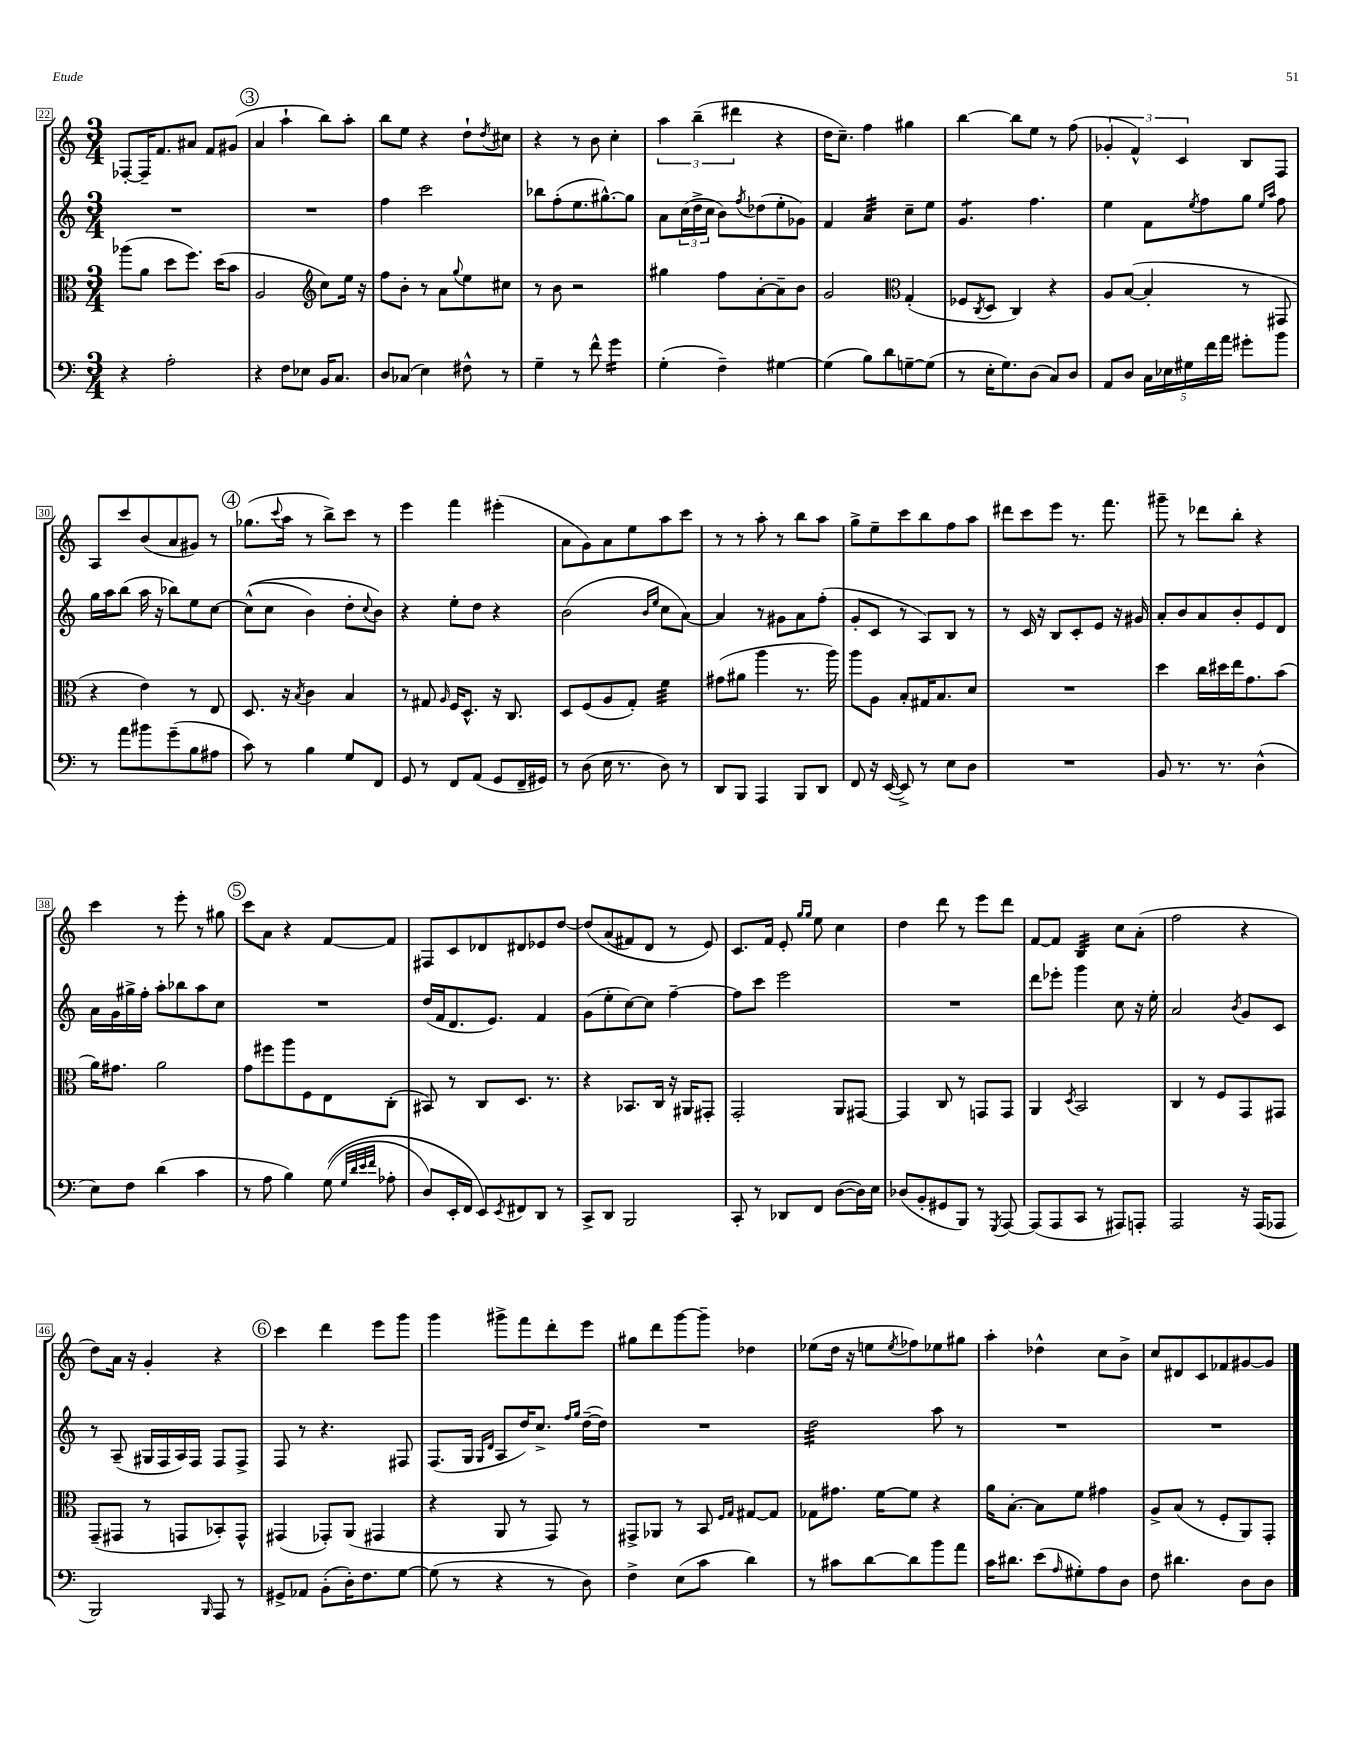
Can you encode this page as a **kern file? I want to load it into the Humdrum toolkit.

**kern	**kern	**kern	**kern
*staff4	*staff3	*staff2	*staff1
*clefF4	*clefC3	*clefG2	*clefG2
*k[]	*k[]	*k[]	*k[]
*M3/4	*M3/4	*M3/4	*M3/4
4r	(8aa-	2.r	[8F-'
.	8a	.	16F-~]
.	.	.	8.f
2A'	8dd	.	.
.	8.ff)	.	8a#
.	.	.	8f
.	(16dd	.	.
.	8b	.	(8g#
=	=	=	=
4r	2A	2.r	4a
8F	.	.	4aa`
8E-	.	.	.
*	*clefG2	*	*
16BB	8cc)	.	8bb)
8.C	.	.	.
.	16ee	.	8aa'
.	16r	.	.
=	=	=	=
8D	8ff	4ff	8bb
(8C-	8b'	.	8ee
4E)	8r	2ccc	4r
.	8a	.	.
.	8qqgg	.	.
8F#^^	8ee	.	8dd`
.	.	.	8qdd
8r	8cc#	.	8cc#
=	=	=	=
4G~	8r	8bb-	4r
.	8b	(8ff'	.
8r	2r	8.ee	8r
8f^^	.	.	8b
.	.	[8.gg#^^)	.
4g	.	.	4cc'
.	.	8gg#]	.
=	=	=	=
(4G'	4gg#	8a	6aa
.	.	(24cc	.
.	.	24dd^	(6bb~
.	.	24cc	.
4F~)	8ff	8b)	.
.	.	.	6ddd#
.	.	8qff	.
.	[8a'	(8dd-	.
[4G#	8a~]	8ee'	4r
.	8b	8g-)	.
=	=	=	=
(4G#]	2g	4f	16dd
.	.	.	8.cc~)
8B)	.	4a	4ff
8d	.	.	.
*	*clefC3	*	*
[8G~	(4G'	8cc~	4gg#
(8G]	.	8ee	.
=	=	=	=
8r	8F-	4.g	[4bb
.	8qC	.	.
16E'	8D	.	.
8.G)	.	.	.
.	4C)	.	8bb]
(8D	.	4.ff	8ee
8C)	4r	.	8r
8D	.	.	(8ff
=	=	=	=
8AA	8A	4ee	6g-'
8D	([8B	.	.
.	.	.	6f^^)
20C	4B']	8f	.
20E-	.	.	.
.	.	.	6c
20G#	.	.	.
.	.	8qee	.
.	.	8ff	.
20f	.	.	.
20a	.	.	.
8g#'	8r	8gg	8B
.	.	16qqee	.
.	.	16qqaa	.
8b	8GG#	8ff	8F
=	=	=	=
8r	4r	16gg	8A
.	.	16aa	.
8a	.	(8bb	8ccc
8b#	4e)	16aa	(8b
.	.	16r	.
(8g~	.	8bb-)	8a
8B	8r	8ee	8g#)
8A#	8E	[8cc	8r
=	=	=	=
8c)	8.D	&((8cc^^]	(8.gg-
8r	.	8cc	.
.	.	.	8qqccc
.	16r	.	16aa
.	8qB	.	.
4B	4c	4b)	8r
.	.	.	8bb^)
8G	4B	8dd'	8ccc
.	.	8qqcc	.
8FF	.	8b&)	8r
=	=	=	=
8GG	8r	4r	4eee
8r	8G#	.	.
.	16qqA	.	.
8FF	16F	8ee'	4fff
.	8.D^^	.	.
(8AA	.	8dd	.
8GG	16r	4r	(4eee#'
.	8.C	.	.
16FF~	.	.	.
16GG#)	.	.	.
=	=	=	=
8r	8D	(2b	8a
(8D	(8F	.	8g)
16E	8A	.	8a
8.r	.	.	.
.	8G')	.	8ee
.	.	16qqb	.
.	.	16qqee	.
8D)	4f	8cc	8aa
8r	.	[8a)	8ccc
=	=	=	=
8DD	(8g#	4a]	8r
8BBB	8a#	.	8r
4AAA	4aa	8r	8aa'
.	.	8g#	8r
8BBB	8.r	8a	8bb
8DD	.	(8ff'	8aa
.	16aa)	.	.
=	=	=	=
8FF	8aa	8g'	8gg^
16r	8A	8c	8ee~
([16EE	.	.	.
8EE^])	8B'	8r	8ccc
8r	16G#	8A)	8bb
.	8.B	.	.
8E	.	8B	8ff
8D	8d	8r	8aa
=	=	=	=
2.r	2.r	8r	8ddd#
.	.	16c	8ccc
.	.	16r	.
.	.	8B	8eee
.	.	8c'	8.r
.	.	8e	.
.	.	.	8.fff
.	.	16r	.
.	.	16g#	.
=	=	=	=
8BB	4dd	8a'	8ggg#~
8.r	.	8b	8r
.	16cc	8a	8ddd-
8.r	16dd#	.	.
.	16ee	8b'	8bb'
.	8.g	.	.
(4D^^	.	8e	4r
.	(8b	8d	.
=	=	=	=
8E)	16a)	16a	4ccc
.	8.g#	16g	.
8F	.	16gg#^	.
.	.	16ff'	.
(4d	2a	8aa'	8r
.	.	8bb-	8eee'
4c	.	8aa	8r
.	.	8cc	8gg#
=	=	=	=
8r	8g	2.r	8ccc
8A	8ff#	.	8a
4B)	8aa	.	4r
.	8F	.	.
&((8G	8E	.	[8f
32qqG	.	.	.
32qqd	.	.	.
32qqe	.	.	.
32qqf	.	.	.
8A-'	(8C'	.	8f]
=	=	=	=
8D)	8BB#)	(16dd	8F#
.	.	16f	.
16EE'	8r	8.d	8c
16FF	.	.	.
8EE&)	8C	.	8d-
.	.	8.e)	.
8qEE	.	.	.
8FF#	8.D	.	8d#
8DD	.	4f	8e-
.	8.r	.	.
8r	.	.	[8dd
=	=	=	=
8CC^	4r	(8g	&(8dd]
8DD	.	8ee'	(8a
2BBB	8.BB-	[8cc)	8f#)
.	.	8cc]	8d
.	16C	.	.
.	16r	[4ff~	8r
.	16AA#	.	.
.	8GG#'	.	8e&)
=	=	=	=
8CC'	2GG'	8ff]	8.c
8r	.	8ccc	.
.	.	.	16f
8DD-	.	2eee	8e'
.	.	.	16qqgg
.	.	.	16qqgg
8FF	.	.	8ee
([8D	8AA	.	4cc
16D])	[8GG#	.	.
16E	.	.	.
=	=	=	=
(8D-	4GG#]	2.r	4dd
8BB'	.	.	.
8GG#	8C	.	8ddd
8BBB)	8r	.	8r
8r	8GG	.	8eee
8qGGG	.	.	.
[8AAA	8GG	.	8ddd
=	=	=	=
(8AAA]	4AA	8ddd	[8f
8AAA	.	8eee-'	8f]
.	8qD	.	.
8CC	2BB	4ggg	4B
8r	.	.	.
8AAA#)	.	8cc	8cc
8AAA'	.	16r	(8a'
.	.	16ee'	.
=	=	=	=
2AAA	4C	2a	2ff
.	8r	.	.
.	8F	.	.
.	.	8qb	.
16r	8GG	8g	4r
(16AAA	.	.	.
8AAA-	8GG#	8c	.
=	=	=	=
2BBB)	(8GG~	8r	8dd)
.	8GG#	(8A~	16a
.	.	.	16r
.	8r	16G#	4g'
.	.	16F	.
.	8GG	16A)	.
.	.	16F	.
16qqBBB	.	.	.
8AAA	8BB-')	8F	4r
8r	8GG^^	8F^	.
=	=	=	=
8GG#^	(4GG#	8F	4ccc
8AA-	.	8r	.
(8BB'	8GG-')	4.r	4ddd
16D')	(8AA	.	.
8.F	.	.	.
.	4GG#	.	8eee
[8G	.	8F#	8ggg
=	=	=	=
(8G]	4r	(8.F	4ggg
8r	.	.	.
.	.	16G	.
.	.	16qqG	.
.	.	16qqd	.
4r	8AA	8A	8ggg#^
.	8r	16dd)	8fff
.	.	8.cc^	.
8r	8GG)	.	8ddd'
.	.	16qqff	.
.	.	16qqgg	.
8D)	8r	([16dd~	8eee
.	.	16dd])	.
=	=	=	=
4F^	8GG#^	2.r	8gg#
.	8AA-	.	8ddd
(8E	8r	.	[8ggg
8c	8BB	.	8ggg~]
.	16qqF	.	.
.	16qqG	.	.
4d)	[8G#	.	4dd-
.	8G#]	.	.
=	=	=	=
8r	8G-	2dd	(8ee-
8c#	8.g#	.	16dd
.	.	.	16r
[8d	.	.	8ee
.	[16f	.	.
.	.	.	8qee
8d]	8f]	.	8ff-)
8b	4r	8aa	8ee-
8a	.	8r	8gg#
=	=	=	=
16c	16a	2.r	4aa'
8.d#	[8.B'	.	.
(8e	8B]	.	4dd-^^
16qqA	.	.	.
8G#')	8f	.	.
8A	4g#	.	8cc
8D	.	.	8b^
=	=	=	=
8F	8A^	2.r	8cc
4.d#	(8B	.	8d#
.	8r	.	8c
.	8F'	.	8f-
8D	8AA)	.	[8g#
8D	8GG'	.	8g#]
==	==	==	==
*-	*-	*-	*-
